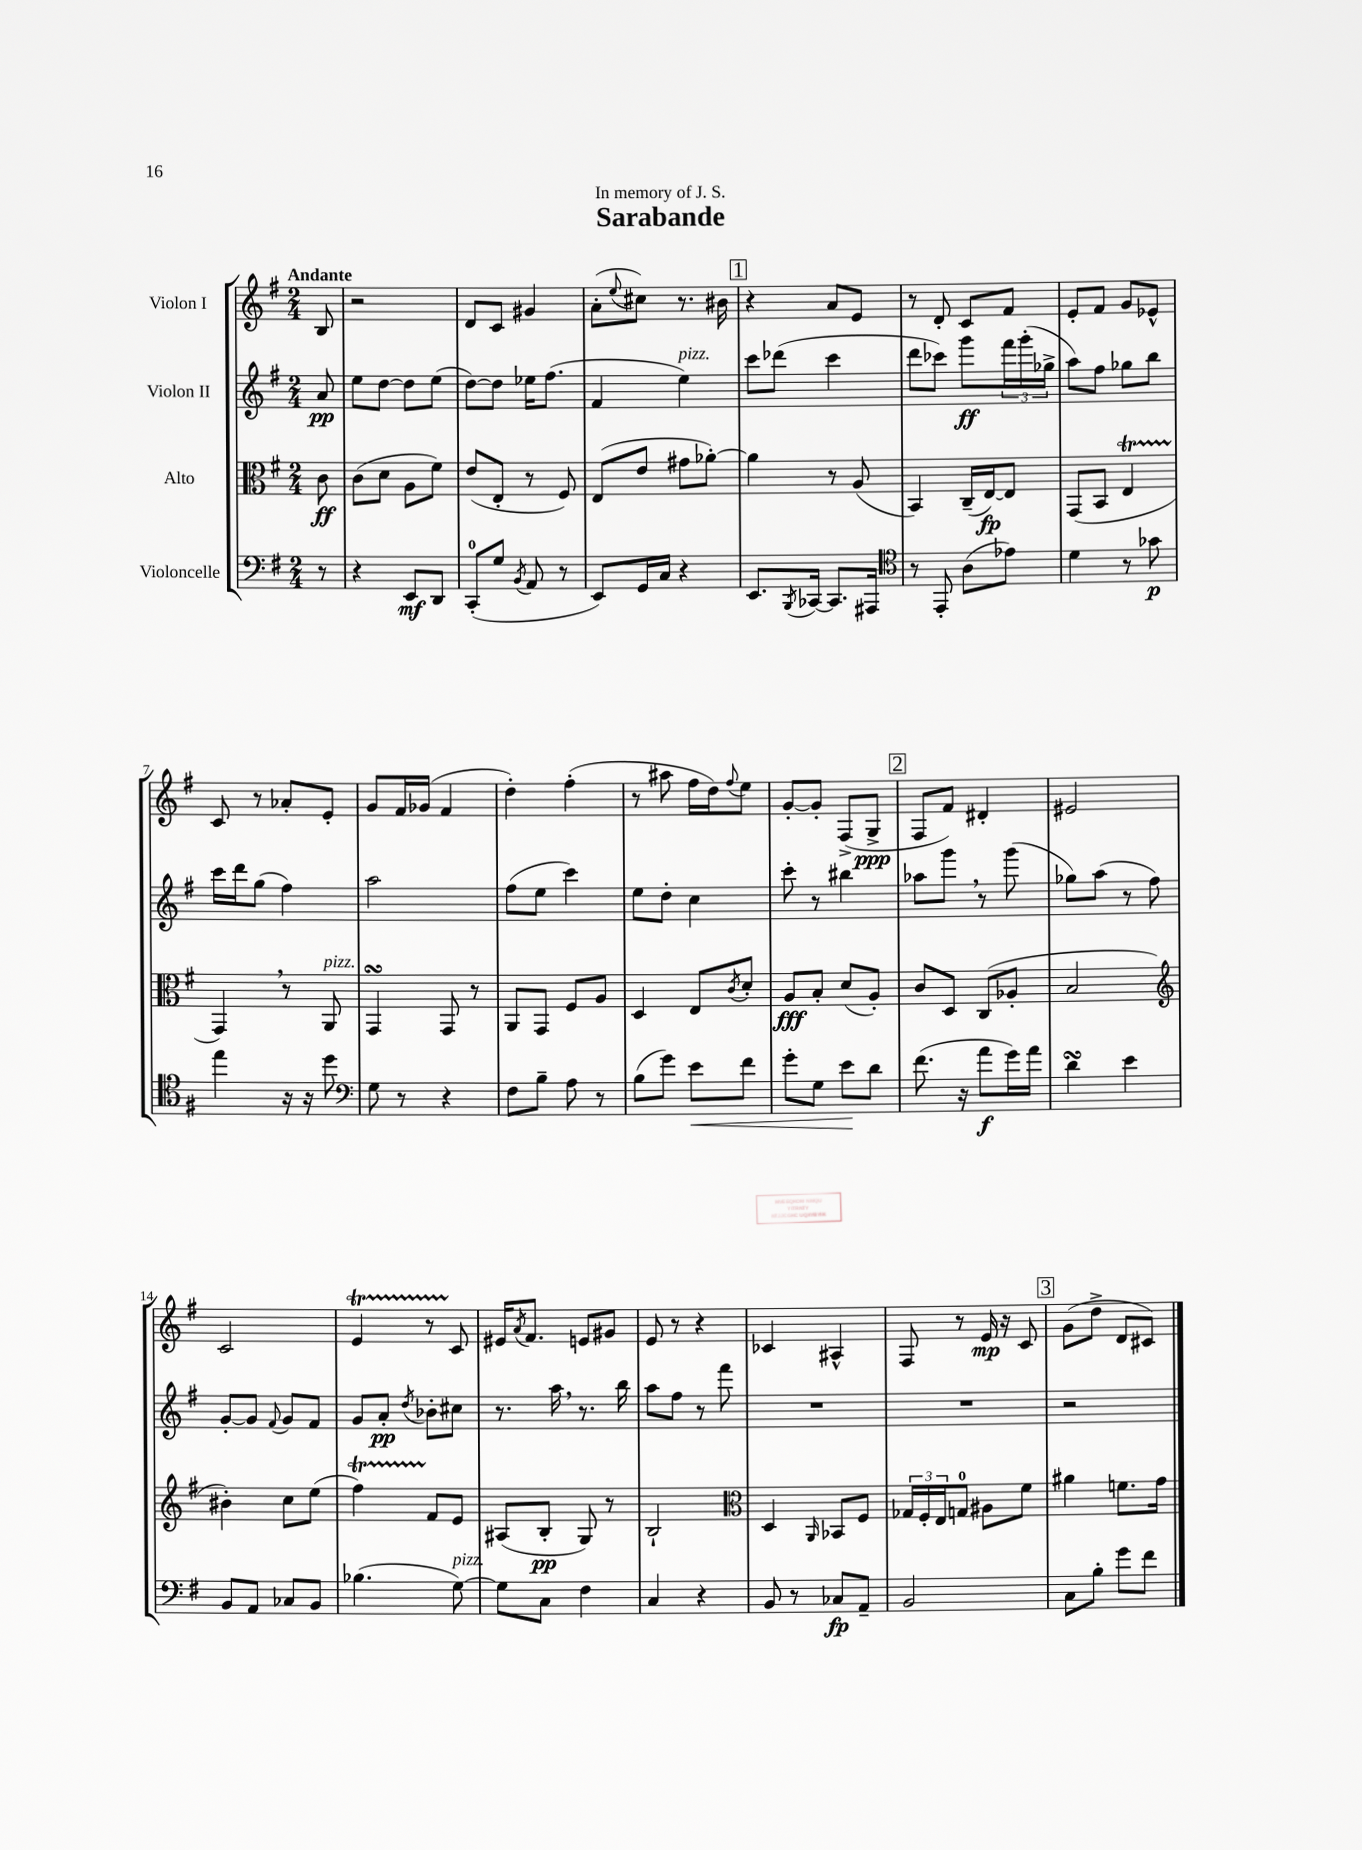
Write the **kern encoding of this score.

**kern	**dynam	**kern	**dynam	**kern	**dynam	**kern	**dynam
*part4	*part4	*part3	*part3	*part2	*part2	*part1	*part1
*staff4	*staff4	*staff3	*staff3	*staff2	*staff2	*staff1	*staff1
*I"Violoncelle	*	*I"Alto	*	*I"Violon II	*	*I"Violon I	*
*clefF4	*	*clefC3	*	*clefG2	*	*clefG2	*
*k[f#]	*	*k[f#]	*	*k[f#]	*	*k[f#]	*
*M2/4	*	*M2/4	*	*M2/4	*	*M2/4	*
=	=	=	=	=	=	=	=
!	!	!	!	!	!	!LO:TX:a:B:t=Andante	!
8r	.	8c\	ff	8a/	pp	8B/	.
=1	=1	=1	=1	=1	=1	=1	=1
4r	.	(8c\L	.	8ee\L	.	2r	.
.	.	8d\J	.	[8dd\J	.	.	.
8EE/L	mf	8A\L	.	8dd\L]	.	.	.
8DD/J	.	8f#\J)	.	(8ee\J	.	.	.
=2	=2	=2	=2	=2	=2	=2	=2
(8CC'/L	.	(8e/L	.	[8dd\L)	.	8d/L	.
8G/J	.	8E'/J	.	8dd\J]	.	8c/J	.
8qBB/	.	.	.	.	.	.	.
8AA/	.	8r	.	16ee-X\KL	.	4g#X/	.
.	.	.	.	(8.ff#\J	.	.	.
8r	.	8F#/)	.	.	.	.	.
=3	=3	=3	=3	=3	=3	=3	=3
8EE/L)	.	(8E/L	.	4f#/	.	(8a'\L	.
.	.	.	.	.	.	8qqee/	.
16GG/L	.	8e/J	.	.	.	8cc#X\J)	.
16C/JJ	.	.	.	.	.	.	.
!	!	!	!	!LO:TX:a:i:t=pizz.	!	!	!
4r	.	8g#X\L	.	4ee\)	.	8.r	.
.	.	[8a-X'\J)	.	.	.	.	.
.	.	.	.	.	.	16b#X\	.
!!LO:REH:place=s1:t=1
=4	=4	=4	=4	=4	=4	=4	=4
8.EE/L	.	4a-\]	.	8ccc\L	.	4r	.
.	.	.	.	(8ddd-X\J	.	.	.
8qBBB/	.	.	.	.	.	.	.
[16CC-X/Jk	.	.	.	.	.	.	.
8.CC-/L]	.	8r	.	4ccc\	.	8a/L	.
.	.	(8A/	.	.	.	8e/J	.
16AAA#X/Jk	.	.	.	.	.	.	.
=5	=5	=5	=5	=5	=5	=5	=5
*clefC4	*	*	*	*	*	*	*
8r	.	4BB/)	.	8ddd\L	.	8r	.
8EE'/	.	.	.	8ccc-X\J)	.	8d'/	.
(8A\L	.	(16C~/LL	.	8ggg\L	ff	8c/L	.
.	.	[16E/J)	fp	.	.	.	.
8e-X\J)	.	8E/J]	.	24fff#\L	.	8f#/J	.
.	.	.	.	(24ggg'\	.	.	.
.	.	.	.	24gg-X^\JJ	.	.	.
=6	=6	=6	=6	=6	=6	=6	=6
4d\	.	(8GG/L	.	8aa\L)	.	8e'/L	.
.	.	8BB/J	.	8ff#\J	.	8f#/J	.
8r	.	4ET/	.	8gg-X\L	.	8g/L	.
8g-X\	p	.	.	8bb\J	.	8e-X^^/J	.
!!LO:LB:g=z
=7	=7	=7	=7	=7	=7	=7	=7
4ee\	.	4GG,/)	.	16ccc\LL	.	8c/	.
.	.	.	.	16ddd\J	.	.	.
.	.	.	.	(8gg\J	.	8r	.
16r	.	8r	.	4ff#\)	.	8a-X'/L	.
16r	.	.	.	.	.	.	.
!	!	!LO:TX:a:i:t=pizz.	!	!	!	!	!
8dd\	.	8AA/	.	.	.	8e'/J	.
=8	=8	=8	=8	=8	=8	=8	=8
*clefF4	*	*	*	*	*	*	*
8G\	.	4GGsSSs/	.	2aa\	.	8g/L	.
8r	.	.	.	.	.	16f#/L	.
.	.	.	.	.	.	(16g-X/JJ	.
4r	.	8GG/	.	.	.	4f#/	.
.	.	8r	.	.	.	.	.
=9	=9	=9	=9	=9	=9	=9	=9
8F#\L	.	8AA/L	.	(8ff#\L	.	4dd'\)	.
8B~\J	.	8GG/J	.	8ee\J	.	.	.
8A\	.	8F#/L	.	4ccc\)	.	(4ff#'\	.
8r	.	8A/J	.	.	.	.	.
=10	=10	=10	=10	=10	=10	=10	=10
(8B\L	.	4D/	.	8ee\L	.	8r	.
8g\J)	.	.	.	8dd'\J	.	8aa#X\	.
!	!LO:HP:b	!	!	!	!	!	!
8e\L	<	8E/L	.	4cc\	.	16ff#\LL	.
.	.	.	.	.	.	16dd\J)	.
.	.	8qc/	.	.	.	8qqff#/	.
8f#\J	.	8d'/J	.	.	.	8ee\J	.
=11	=11	=11	=11	=11	=11	=11	=11
8g'\L	.	8A/L	fff	8ccc'\	.	[8g'/L	.
8G\J	.	8B'/J	.	8r	.	8g'/J]	.
8e\L	.	(8d/L	.	4bb#X\	.	(8F#^/L	.
8d\J	[	8A'/J)	.	.	.	8G^/J	ppp
!!LO:REH:place=s1:t=2
=12	=12	=12	=12	=12	=12	=12	=12
(8.f#\	.	8c/L	.	8aa-X\L	.	8F#/L	.
.	.	8D/J	.	8ggg,\J	.	8f#/J)	.
16r	.	.	.	.	.	.	.
8a\L	f	(8C/L	.	8r	.	4d#X'/	.
16g\L)	.	8A-X'/J	.	(8ggg\	.	.	.
16a\JJ	.	.	.	.	.	.	.
=13	=13	=13	=13	=13	=13	=13	=13
4dsSSS\	.	2B/	.	8gg-X\L)	.	2e#X/	.
.	.	.	.	(8aa\J	.	.	.
4e\	.	.	.	8r	.	.	.
.	.	.	.	8ff#\)	.	.	.
!!LO:LB:g=z
=14	=14	=14	=14	=14	=14	=14	=14
*	*	*clefG2	*	*	*	*	*
8BB/L	.	4b#X'\)	.	[8g'/L	.	2c/	.
8AA/J	.	.	.	8g/J]	.	.	.
.	.	.	.	8qqf#/	.	.	.
8C-X/L	.	8cc\L	.	8g/L	.	.	.
8BB/J	.	(8ee\J	.	8f#/J	.	.	.
=15	=15	=15	=15	=15	=15	=15	=15
(4.B-X\	.	4ff#t\)	.	8g/L	.	4eT/	.
.	.	.	.	8a'/J	pp	.	.
.	.	.	.	8qdd/	.	.	.
.	.	8f#/L	.	8b-X'\L	.	8r	.
!LO:TX:a:i:t=pizz.	!	!	!	!	!	!	!
[8G\)	.	8e/J	.	8cc#X\J	.	8c/	.
=16	=16	=16	=16	=16	=16	=16	=16
8G\L]	.	(8A#X/L	.	8.r	.	16e#X/KL	.
.	.	.	.	.	.	8qa/	.
.	.	.	.	.	.	8.f#/J	.
8C\J	.	8B'/J	pp	.	.	.	.
.	.	.	.	16aa,\	.	.	.
4F#\	.	8G/)	.	8.r	.	8en/L	.
.	.	8r	.	.	.	8g#X/J	.
.	.	.	.	16bb\	.	.	.
=17	=17	=17	=17	=17	=17	=17	=17
4C/	.	2B`/	.	8aa\L	.	8e/	.
.	.	.	.	8ff#\J	.	8r	.
4r	.	.	.	8r	.	4r	.
.	.	.	.	8fff#\	.	.	.
=18	=18	=18	=18	=18	=18	=18	=18
*	*	*clefC3	*	*	*	*	*
8BB/	.	4D/	.	2r	.	4c-X/	.
8r	.	.	.	.	.	.	.
.	.	16qqAA/	.	.	.	.	.
8C-X/L	fp	8BB-X/L	.	.	.	4A#X^^/	.
8AA~/J	.	8F#/J	.	.	.	.	.
=19	=19	=19	=19	=19	=19	=19	=19
2BB/	.	24G-X/LL	.	2r	.	8F#/	.
.	.	24F#'/	.	.	.	.	.
.	.	24E/J	.	.	.	.	.
.	.	8Gn/J	.	.	.	8r	.
.	.	8A#X\L	.	.	.	16e/	mp
.	.	.	.	.	.	16r	.
.	.	8f#\J	.	.	.	8c/	.
!!LO:REH:place=s1:t=3
=20	=20	=20	=20	=20	=20	=20	=20
8C\L	.	4a#X\	.	2r	.	(8g\L	.
8B'\J	.	.	.	.	.	8dd^\J	.
8g\L	.	8.fn\L	.	.	.	8d/L	.
8f#\J	.	.	.	.	.	8c#X/J)	.
.	.	16g\Jk	.	.	.	.	.
==	==	==	==	==	==	==	==
*-	*-	*-	*-	*-	*-	*-	*-
